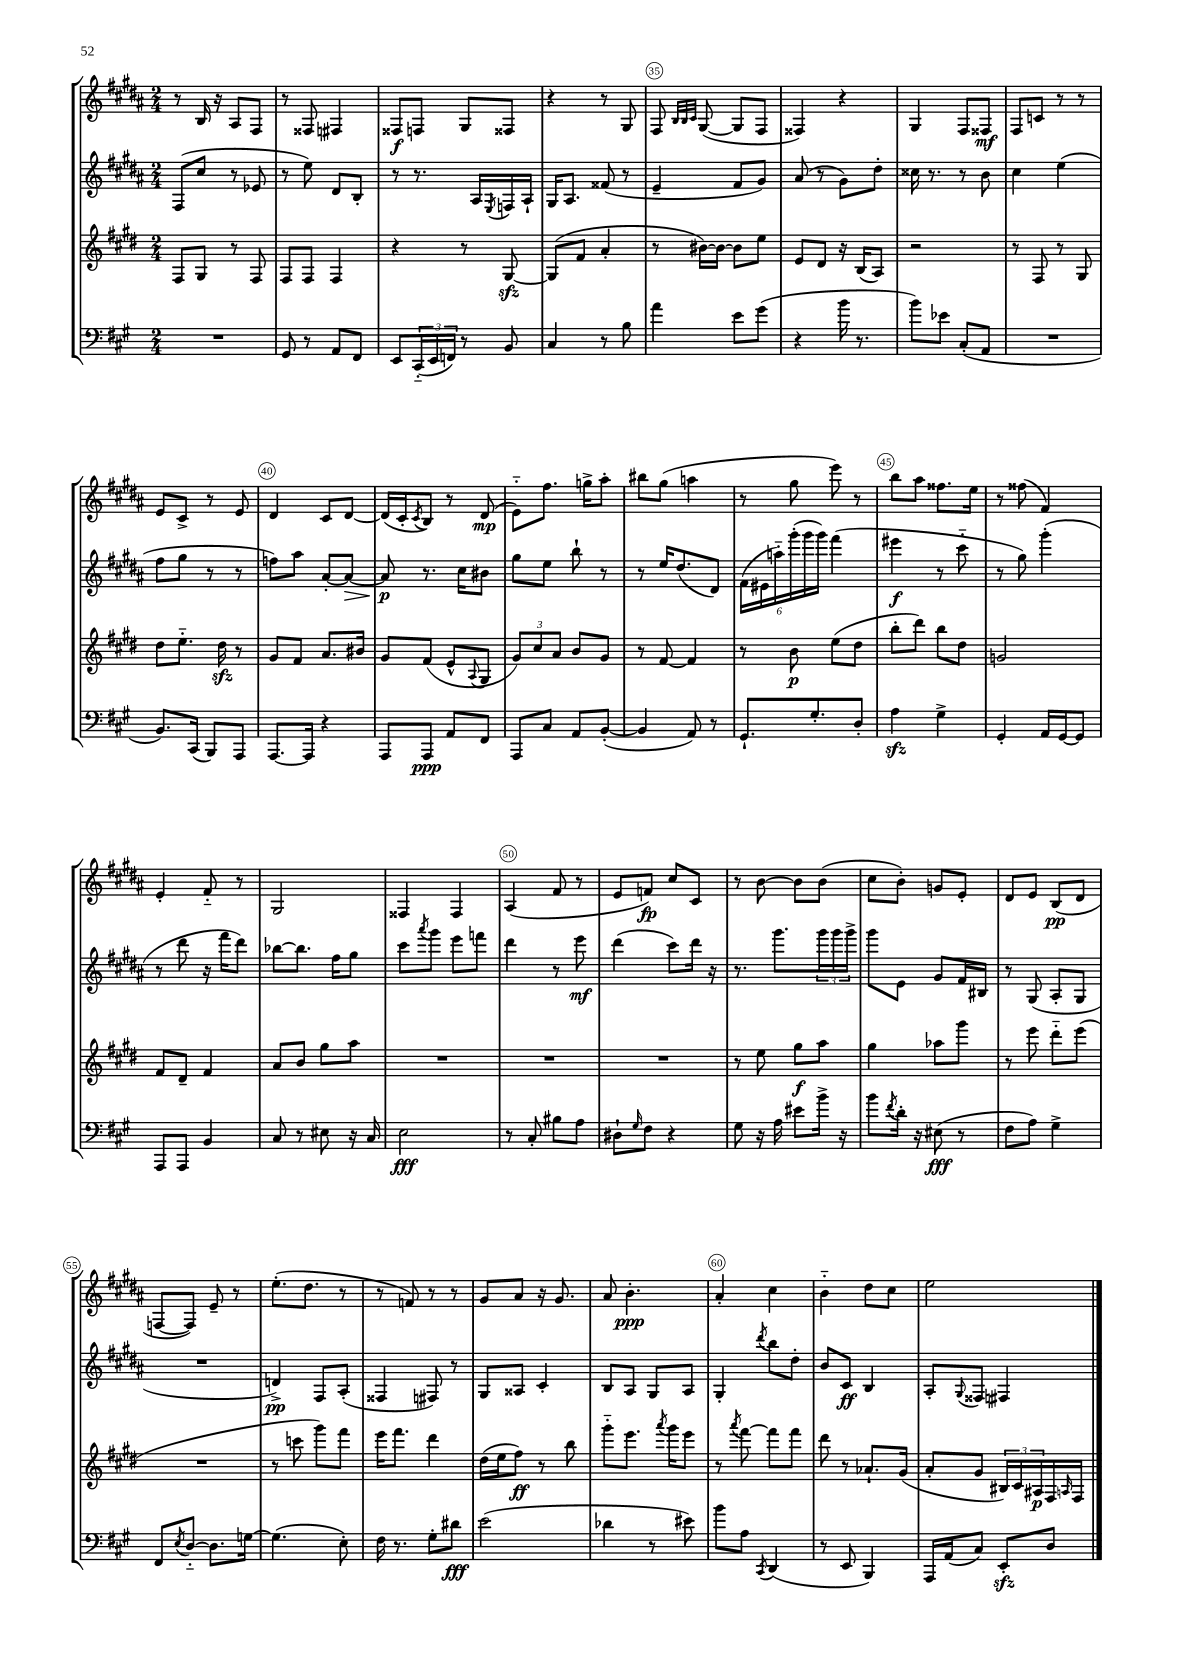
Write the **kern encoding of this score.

**kern	**dynam	**kern	**dynam	**kern	**dynam	**kern	**dynam
*part4	*part4	*part3	*part3	*part2	*part2	*part1	*part1
*staff4	*staff4	*staff3	*staff3	*staff2	*staff2	*staff1	*staff1
*clefF4	*	*clefG2	*	*clefG2	*	*clefG2	*
*k[f#c#g#]	*	*k[f#c#g#d#]	*	*k[f#c#g#d#a#]	*	*k[f#c#g#d#a#]	*
*M2/4	*	*M2/4	*	*M2/4	*	*M2/4	*
=31	=31	=31	=31	=31	=31	=31	=31
2r	.	8F#/L	.	(8F#/L	.	8r	.
.	.	8G#/J	.	8cc#/J	.	16B/	.
.	.	.	.	.	.	16r	.
.	.	8r	.	8r	.	8A#/L	.
.	.	8F#/	.	8e-X/	.	8F#/J	.
=32	=32	=32	=32	=32	=32	=32	=32
8GG#/	.	8F#/L	.	8r	.	8r	.
8r	.	8F#/J	.	8ee\)	.	8F##X/	.
8AA/L	.	4F#/	.	8d#/L	.	4F#X/	.
8FF#/J	.	.	.	8B'/J	.	.	.
=33	=33	=33	=33	=33	=33	=33	=33
8EE/L	.	4r	.	8r	.	8F##X/L	f
(24CC#/L	.	.	.	8.r	.	8Fn/J	.
24EE/	.	.	.	.	.	.	.
24FFn/JJ)	.	.	.	.	.	.	.
8r	.	8r	.	.	.	8G#/L	.
.	.	.	.	16A#/LL	.	.	.
.	.	.	.	8qE/	.	.	.
8BB/	.	[8G#zz/	.	16Fn/	.	8F##X/J	.
.	.	.	.	16A#`/JJ	.	.	.
=34	=34	=34	=34	=34	=34	=34	=34
4C#/	.	(8G#/L]	.	16G#/KL	.	4r	.
.	.	.	.	8.A#/J	.	.	.
.	.	8f#/J	.	.	.	.	.
8r	.	4a'/	.	(8f##X/	.	8r	.
8B\	.	.	.	8r	.	8G#/	.
=35	=35	=35	=35	=35	=35	=35	=35
4a\	.	8r	.	4e~/	.	8F#/	.
.	.	.	.	.	.	32qqB/LLL	.
.	.	.	.	.	.	32qqB/	.
.	.	.	.	.	.	32qqc#/JJJ	.
.	.	[16b#X\LL)	.	.	.	([8G#/	.
.	.	16b#\JJ_	.	.	.	.	.
8e\L	.	8b#\L]	.	8f#/L	.	8G#/L]	.
(8g#\J	.	8ee\J	.	8g#/J)	.	8F#/J	.
=36	=36	=36	=36	=36	=36	=36	=36
4r	.	8e/L	.	(8a#/	.	4F##X/)	.
.	.	8d#/J	.	8r	.	.	.
16b\	.	16r	.	8g#\L)	.	4r	.
8.r	.	(16B/KL	.	.	.	.	.
.	.	8A/J)	.	8dd#'\J	.	.	.
=37	=37	=37	=37	=37	=37	=37	=37
8b\L)	.	2r	.	16cc##X\	.	4G#/	.
.	.	.	.	8.r	.	.	.
8e-X\J	.	.	.	.	.	.	.
(8C#'/L	.	.	.	8r	.	8F#/L	.
8AA/J	.	.	.	8b\	.	8F##X/J	mf
=38	=38	=38	=38	=38	=38	=38	=38
2r	.	8r	.	4cc#\	.	8F#/L	.
.	.	8F#/	.	.	.	8cn/J	.
.	.	8r	.	(4ee\	.	8r	.
.	.	8G#/	.	.	.	8r	.
!!LO:LB:g=z
=39	=39	=39	=39	=39	=39	=39	=39
8.BB/L)	.	8dd#\L	.	8ff#\L	.	8e/L	.
.	.	8.ee\J	.	8gg#\J	.	8c#^/J	.
(16CC#/Jk	.	.	.	.	.	.	.
8BBB/L)	.	.	.	8r	.	8r	.
.	.	16dd#zz\	.	.	.	.	.
8AAA/J	.	8r	.	8r	.	8e/	.
=40	=40	=40	=40	=40	=40	=40	=40
[8.AAA/L	.	8g#/L	.	8ffn\L)	.	4d#/	.
.	.	8f#/J	.	8aa#\J	.	.	.
16AAA/Jk]	.	.	.	.	.	.	.
4r	.	8.a/L	.	[8a#'/L	.	8c#/L	.
!	!	!	!	!	!LO:HP:b	!	!
.	.	.	.	8a#/J_	>	[8d#/J	.
.	.	16b#X/Jk	.	.	.	.	.
=41	=41	=41	=41	=41	=41	=41	=41
8AAA/L	.	8g#/L	.	8a#/]	p	(16d#/LL]	.
.	.	.	.	.	.	16c#'/J	.
.	.	.	.	.	.	8qc#/	.
8AAA/J	ppp	(8f#/J	.	8.r	]	8B/J)	.
8AA/L	.	8e^^/L	.	.	.	8r	.
.	.	.	.	16cc#\KL	.	.	.
.	.	8qqA/	.	.	.	.	.
8FF#/J	.	8G#/J	.	8b#X\J	.	(8d#/	mp
=42	=42	=42	=42	=42	=42	=42	=42
8AAA/L	.	12g#/L)	.	8gg#\L	.	8e\L)	.
.	.	12cc#/	.	.	.	.	.
8C#/J	.	.	.	8ee\J	.	8.ff#\J	.
.	.	12a/J	.	.	.	.	.
8AA/L	.	8b/L	.	8bb`\	.	.	.
.	.	.	.	.	.	16ggn^\KL	.
([8BB'/J	.	8g#/J	.	8r	.	8aa#'\J	.
=43	=43	=43	=43	=43	=43	=43	=43
4BB/]	.	8r	.	8r	.	8bb#X\L	.
.	.	[8f#/	.	16ee/KL	.	(8gg#\J	.
.	.	.	.	(8.dd#/	.	.	.
8AA/)	.	4f#/]	.	.	.	4aan\	.
8r	.	.	.	8d#/J)	.	.	.
=44	=44	=44	=44	=44	=44	=44	=44
8.GG#`/L	.	8r	.	(24f#\LL	.	8r	.
.	.	.	.	24e#X\	.	.	.
.	.	.	.	24aan\)	.	.	.
.	.	8b\	p	(24ggg#'\	.	8gg#\	.
.	.	.	.	24ggg#\	.	.	.
8.G#'/	.	.	.	.	.	.	.
.	.	.	.	24ggg#\JJ)	.	.	.
.	.	(8ee\L	.	(4fff#\	.	8eee\)	.
8D'/J	.	8dd#\J	.	.	.	8r	.
=45	=45	=45	=45	=45	=45	=45	=45
4Azz\	.	8bb'\L	.	4eee#X\	f	8bb\L	.
.	.	8ddd#\J)	.	.	.	8aa#\J	.
4G#^\	.	8bb\L	.	8r	.	8.ff##X\L	.
.	.	8dd#\J	.	8ccc#\	.	.	.
.	.	.	.	.	.	16ee\Jk	.
=46	=46	=46	=46	=46	=46	=46	=46
4GG#'/	.	2gn/	.	8r	.	8r	.
.	.	.	.	8gg#\)	.	(8ff##X\	.
16AA/LL	.	.	.	(4ggg#'\	.	4f#/)	.
[16GG#/J	.	.	.	.	.	.	.
8GG#/J]	.	.	.	.	.	.	.
!!LO:LB:g=z
=47	=47	=47	=47	=47	=47	=47	=47
8AAA/L	.	8f#/L	.	8r	.	4e'/	.
8AAA/J	.	8d#~/J	.	8ddd#\	.	.	.
4BB/	.	4f#/	.	16r	.	8f#/	.
.	.	.	.	16fff#\KL	.	.	.
.	.	.	.	8ddd#\J)	.	8r	.
=48	=48	=48	=48	=48	=48	=48	=48
8C#/	.	8a/L	.	[8bb-X\L	.	2G#/	.
8r	.	8b/J	.	8.bb-\J]	.	.	.
8E#X\	.	8gg#\L	.	.	.	.	.
.	.	.	.	16ff#\KL	.	.	.
16r	.	8aa\J	.	8gg#\J	.	.	.
16C#/	.	.	.	.	.	.	.
=49	=49	=49	=49	=49	=49	=49	=49
2E\	fff	2r	.	8ccc#\L	.	4F##X/	.
.	.	.	.	8qaaa#/	.	.	.
.	.	.	.	8ggg#\J	.	.	.
.	.	.	.	8eee\L	.	4F##/	.
.	.	.	.	8fffn\J	.	.	.
=50	=50	=50	=50	=50	=50	=50	=50
8r	.	2r	.	4ddd#\	.	(4A#/	.
8C#'/	.	.	.	.	.	.	.
8B#X\L	.	.	.	8r	.	8f#/	.
8A\J	.	.	.	8eee\	mf	8r	.
=51	=51	=51	=51	=51	=51	=51	=51
8D#X`\L	.	2r	.	(4ddd#\	.	8e/L	.
16qqG#/	.	.	.	.	.	.	.
8F#\J	.	.	.	.	.	8fn/J)	fp
4r	.	.	.	8ccc#\L)	.	8cc#/L	.
.	.	.	.	16ddd#\Jk	.	8c#/J	.
.	.	.	.	16r	.	.	.
=52	=52	=52	=52	=52	=52	=52	=52
8G#\	.	8r	.	8.r	.	8r	.
16r	.	8ee\	.	.	.	[8b\	.
16A\	.	.	.	8.ggg#\L	.	.	.
8e#X\L	.	8gg#\L	f	.	.	8b\L]	.
16b^\Jk	.	8aa\J	.	24ggg#\L	.	(8b\J	.
.	.	.	.	24ggg#\	.	.	.
16r	.	.	.	.	.	.	.
.	.	.	.	24ggg#^\JJ	.	.	.
=53	=53	=53	=53	=53	=53	=53	=53
8b\L	.	4gg#\	.	8ggg#\L	.	8cc#\L	.
8qf#/	.	.	.	.	.	.	.
16d'\Jk	.	.	.	8e\J	.	8b'\J)	.
16r	.	.	.	.	.	.	.
(8E#X\	fff	8aa-X\L	.	8g#/L	.	8gn/L	.
8r	.	8ggg#\J	.	16f#/L	.	8e'/J	.
.	.	.	.	16B#X/JJ	.	.	.
=54	=54	=54	=54	=54	=54	=54	=54
8F#\L	.	8r	.	8r	.	8d#/L	.
8A\J)	.	8eee\	.	(8G#/	.	8e/J	.
4G#^\	.	8ddd#\L	.	8A#'/L	.	(8B/L	pp
.	.	(8eee\J	.	8G#/J	.	8d#/J	.
!!LO:LB:g=z
=55	=55	=55	=55	=55	=55	=55	=55
8FF#/L	.	2r	.	2r	.	[8Fn/L	.
8qE/	.	.	.	.	.	.	.
[8D/J	.	.	.	.	.	8F/J])	.
8.D\L]	.	.	.	.	.	8e~/	.
.	.	.	.	.	.	8r	.
[16Gn\Jk	.	.	.	.	.	.	.
=56	=56	=56	=56	=56	=56	=56	=56
(4.G\]	.	8r	.	4dn^/)	pp	(8.ee'\L	.
.	.	8cccn\	.	.	.	.	.
.	.	.	.	.	.	8.dd#\J	.
.	.	8ggg#\L)	.	8F#/L	.	.	.
8E'\)	.	8fff#\J	.	(8A#'/J	.	8r	.
=57	=57	=57	=57	=57	=57	=57	=57
16F#\	.	16eee\KL	.	4F##X/	.	8r	.
8.r	.	8.fff#\J	.	.	.	.	.
.	.	.	.	.	.	8fn/)	.
8G#'\L	.	4ddd#\	.	8F#X/)	.	8r	.
8d#X\J	fff	.	.	8r	.	8r	.
=58	=58	=58	=58	=58	=58	=58	=58
(2e\	.	(16dd#\LL	.	8G#/L	.	8g#/L	.
.	.	16ee\J	.	.	.	.	.
.	.	8ff#\J)	ff	8A##X/J	.	8a#/J	.
.	.	8r	.	4c#'/	.	16r	.
.	.	.	.	.	.	8.g#/	.
.	.	8bb\	.	.	.	.	.
=59	=59	=59	=59	=59	=59	=59	=59
4d-X\	.	8ggg#\L	.	8B/L	.	8a#/	.
.	.	8.eee\J	.	8A#/J	.	4.b'\	ppp
8r	.	.	.	8G#/L	.	.	.
.	.	8qaaa/	.	.	.	.	.
.	.	16ggg#\KL	.	.	.	.	.
8e#X\)	.	8eee\J	.	8A#/J	.	.	.
=60	=60	=60	=60	=60	=60	=60	=60
8b\L	.	8r	.	4G#'/	.	4a#'/	.
.	.	8qaaa/	.	.	.	.	.
8A\J	.	[8fff#\	.	.	.	.	.
8qCC#/	.	.	.	8qddd#/	.	.	.
(4DD/	.	8fff#\L]	.	8bb\L	.	4cc#\	.
.	.	8fff#\J	.	8dd#'\J	.	.	.
=61	=61	=61	=61	=61	=61	=61	=61
8r	.	8ddd#\	.	8b/L	.	4b\	.
8EE/	.	8r	.	8c#/J	ff	.	.
4BBB/)	.	8.a-X`/L	.	4B/	.	8dd#\L	.
.	.	.	.	.	.	8cc#\J	.
.	.	(16g#/Jk	.	.	.	.	.
=62	=62	=62	=62	=62	=62	=62	=62
16AAA/LL	.	8a'/L	.	8A#'/L	.	2ee\	.
(16AA/J	.	.	.	.	.	.	.
.	.	.	.	8qqG#/	.	.	.
8C#/J)	.	8g#/J	.	8F##X/J	.	.	.
8EEzz'/L	.	24B#X/LL)	.	4F#X/	.	.	.
.	.	24c#/	.	.	.	.	.
.	.	24A#X/	p	.	.	.	.
8D/J	.	16F#/	.	.	.	.	.
.	.	16qqAn/	.	.	.	.	.
.	.	16F#/JJ	.	.	.	.	.
==	==	==	==	==	==	==	==
*-	*-	*-	*-	*-	*-	*-	*-
